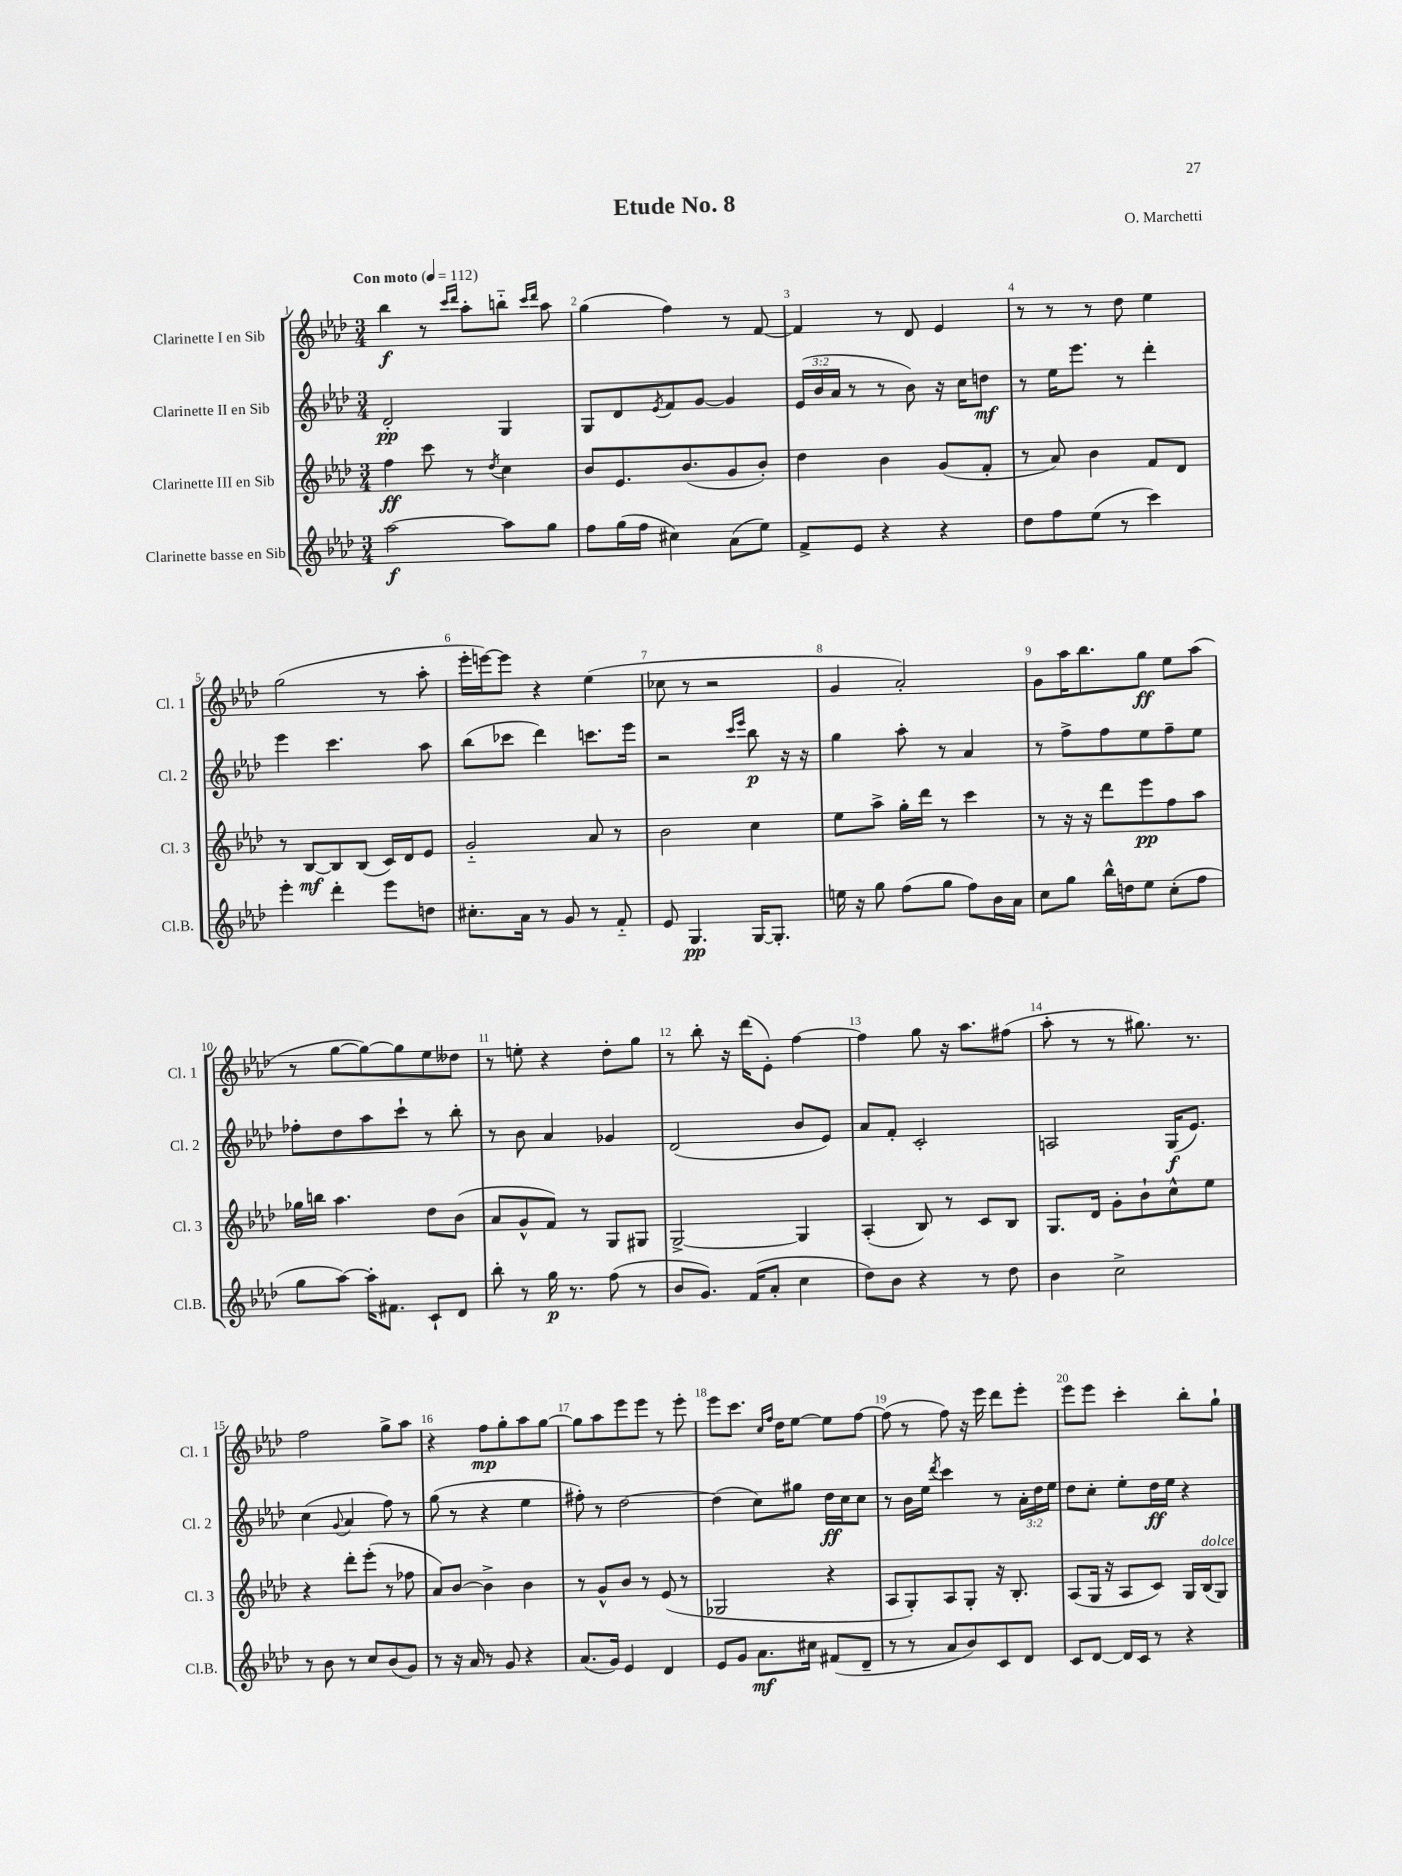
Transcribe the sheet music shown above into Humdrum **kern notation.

**kern	**kern	**kern	**kern
*staff4	*staff3	*staff2	*staff1
*clefG2	*clefG2	*clefG2	*clefG2
*k[b-e-a-d-]	*k[b-e-a-d-]	*k[b-e-a-d-]	*k[b-e-a-d-]
*M3/4	*M3/4	*M3/4	*M3/4
*MM112	*MM112	*MM112	*MM112
[2aa-	4ff	2d-'	4bb-
.	8ccc	.	8r
.	.	.	16qqccc
.	.	.	16qqddd-
.	8r	.	8aa-'
.	8qdd-	.	.
8aa-]	4cc	4G	8bb'~
.	.	.	16qqccc
.	.	.	16qqddd-
8gg	.	.	8aa-
=	=	=	=
8ff	8b-	8G	(4gg
(16gg	8.e-	8d-	.
16ff	.	.	.
.	.	8qe-	.
4cc#)	.	8f	4ff)
.	(8.b-	.	.
.	.	[8g	.
(8a-	8g	4g]	8r
8ee-)	8b-')	.	[8f
=	=	=	=
8f^	4dd-	(24e-	4f]
.	.	24b-	.
.	.	24a-	.
8e-	.	8r	.
4r	4b-	8r	8r
.	.	8b-)	8d-
4r	(8g	16r	4e-
.	.	16cc	.
.	8f'	8dd	.
=	=	=	=
8dd-	8r	8r	8r
8ff	8a-)	16ee-	8r
.	.	8.eee-	.
(8ee-	4b-	.	8r
8r	.	8r	8dd-
4ccc)	8f	4ddd-'	4ee-
.	8d-	.	.
=	=	=	=
4eee-'	8r	4eee-	(2gg
.	[8B-	.	.
4ddd-'	8B-]	4.ccc	.
.	(8B-	.	.
8eee-	16c)	.	8r
.	16d-	.	.
8dd	8e-	8aa-	8aa-'
=	=	=	=
8.cc#'	2g'~	(8bb-	16eee-'
.	.	.	[16eee)
.	.	8ccc-	8eee]
16a-	.	.	.
8r	.	4ddd-)	4r
8g	.	.	.
8r	8a-	8.ccc	(4ee-
8f'~	8r	.	.
.	.	16eee-	.
=	=	=	=
8e-	2b-	2r	8cc-
4.G	.	.	8r
.	.	.	2r
.	.	16qqccc	.
.	.	16qqeee-	.
[16G	4cc	8bb-	.
8.G']	.	.	.
.	.	16r	.
.	.	16r	.
=	=	=	=
16ee	8ee-	4gg	4g
16r	.	.	.
8gg	8aa-^	.	.
(8ff	16gg'	8aa-'	2a-')
.	16ddd-	.	.
8gg	8r	8r	.
8ff)	4ccc	4a-	.
16b-	.	.	.
16a-	.	.	.
=	=	=	=
8cc	8r	8r	8g
8gg	16r	8ff^	16aa-
.	16r	.	8.bb-
16bb-^^	8ddd-	8ff	.
16dd	.	.	.
8ee-	8eee-	8ee-	8gg
(8cc'	8ff	8ff~	8ee-
8ff	8aa-	8ee-	(8aa-
=	=	=	=
8gg	16gg-	8ff-'	8r
.	16bb	.	.
[8aa-)	4.aa-	8dd-	[8gg
16aa-']	.	8aa-	8gg_)
8.f#	.	.	.
.	.	8ccc`	8gg]
8c`	8dd-	8r	8ee-
8d-	(8b-	8bb-'	8dd--
=	=	=	=
8bb-'	8a-	8r	8r
8r	8g^^	8b-	8ee'
16gg	8f)	4a-	4r
8.r	.	.	.
.	8r	.	.
(8ff	8G	4g-	8dd-'
8r	8G#	.	8gg
=	=	=	=
8b-	[2G^	(2d-	8r
8.g)	.	.	8bb-'
.	.	.	16r
(16f	.	.	(16ddd-
8a-'	.	.	8e-')
4cc	4G]	8b-	[4ff
.	.	8e-)	.
=	=	=	=
8dd-)	(4A-'	8a-	4ff]
8b-	.	8f'	.
4r	8B-)	2c'	8gg
.	8r	.	16r
.	.	.	8.aa-
8r	8c	.	.
8dd-	8B-	.	(8ff#
=	=	=	=
4b-	8.G	2A	8aa-'
.	.	.	8r
.	16d-	.	.
2cc^	8g'	.	8r
.	8b-`	.	8.gg#)
.	8cc^^	(16G	.
.	.	8.e-)	8.r
.	8ee-	.	.
=	=	=	=
8r	4r	(4cc	2ff
8b-	.	.	.
.	.	8qqg	.
8r	8ddd-'	4a-	.
8cc	(8eee-'	.	.
(8b-	8r	8ff)	8gg^
8g)	8ff-	8r	8aa-
=	=	=	=
8r	8a-)	(8gg	4r
16r	[8b-	8r	.
16a-	.	.	.
8r	4b-^]	4r	8ff
8g	.	.	8gg'
4r	4b-	4ee-	8aa-
.	.	.	[8gg
=	=	=	=
(8.a-	8r	8ff#')	8gg]
.	8g^^	8r	8aa-
16g)	.	.	.
4e-	8b-	[2dd-	8eee-
.	8r	.	8eee-
4d-	(8e-	.	8r
.	8r	.	8eee-'
=	=	=	=
8e-	2G-	(4dd-]	8eee-
8g	.	.	8.ccc
8.a-	.	8cc)	.
.	.	.	16qqcc
.	.	.	16qqff
.	.	.	16dd-
.	.	8gg#	[8ee-
16cc#	.	.	.
(8f#	4r	16dd-	8ee-]
.	.	16cc	.
8d-~	.	8cc	[8ff
=	=	=	=
8r	8A-	8r	(8ff]
8r	8G')	16b-	8r
.	.	16ee-	.
.	.	8qddd-	.
8a-	8A-	4ccc	8ff)
8b-)	8G'	.	16r
.	.	.	16eee-
8c	16r	8r	8ddd-
.	8.B-'	.	.
8d-	.	24a-'	8eee-'
.	.	24dd-	.
.	.	24ee-	.
=	=	=	=
8c	(8A-	8dd-	8eee-
[8d-	16G	8cc'	8eee-
.	16r	.	.
16d-]	8A-	8ee-'	4ccc'
16c	.	.	.
8r	8c)	16dd-	.
.	.	16ee-	.
4r	16G	4r	8bb-'
.	(16B-	.	.
.	8G)	.	8gg`
==	==	==	==
*-	*-	*-	*-
